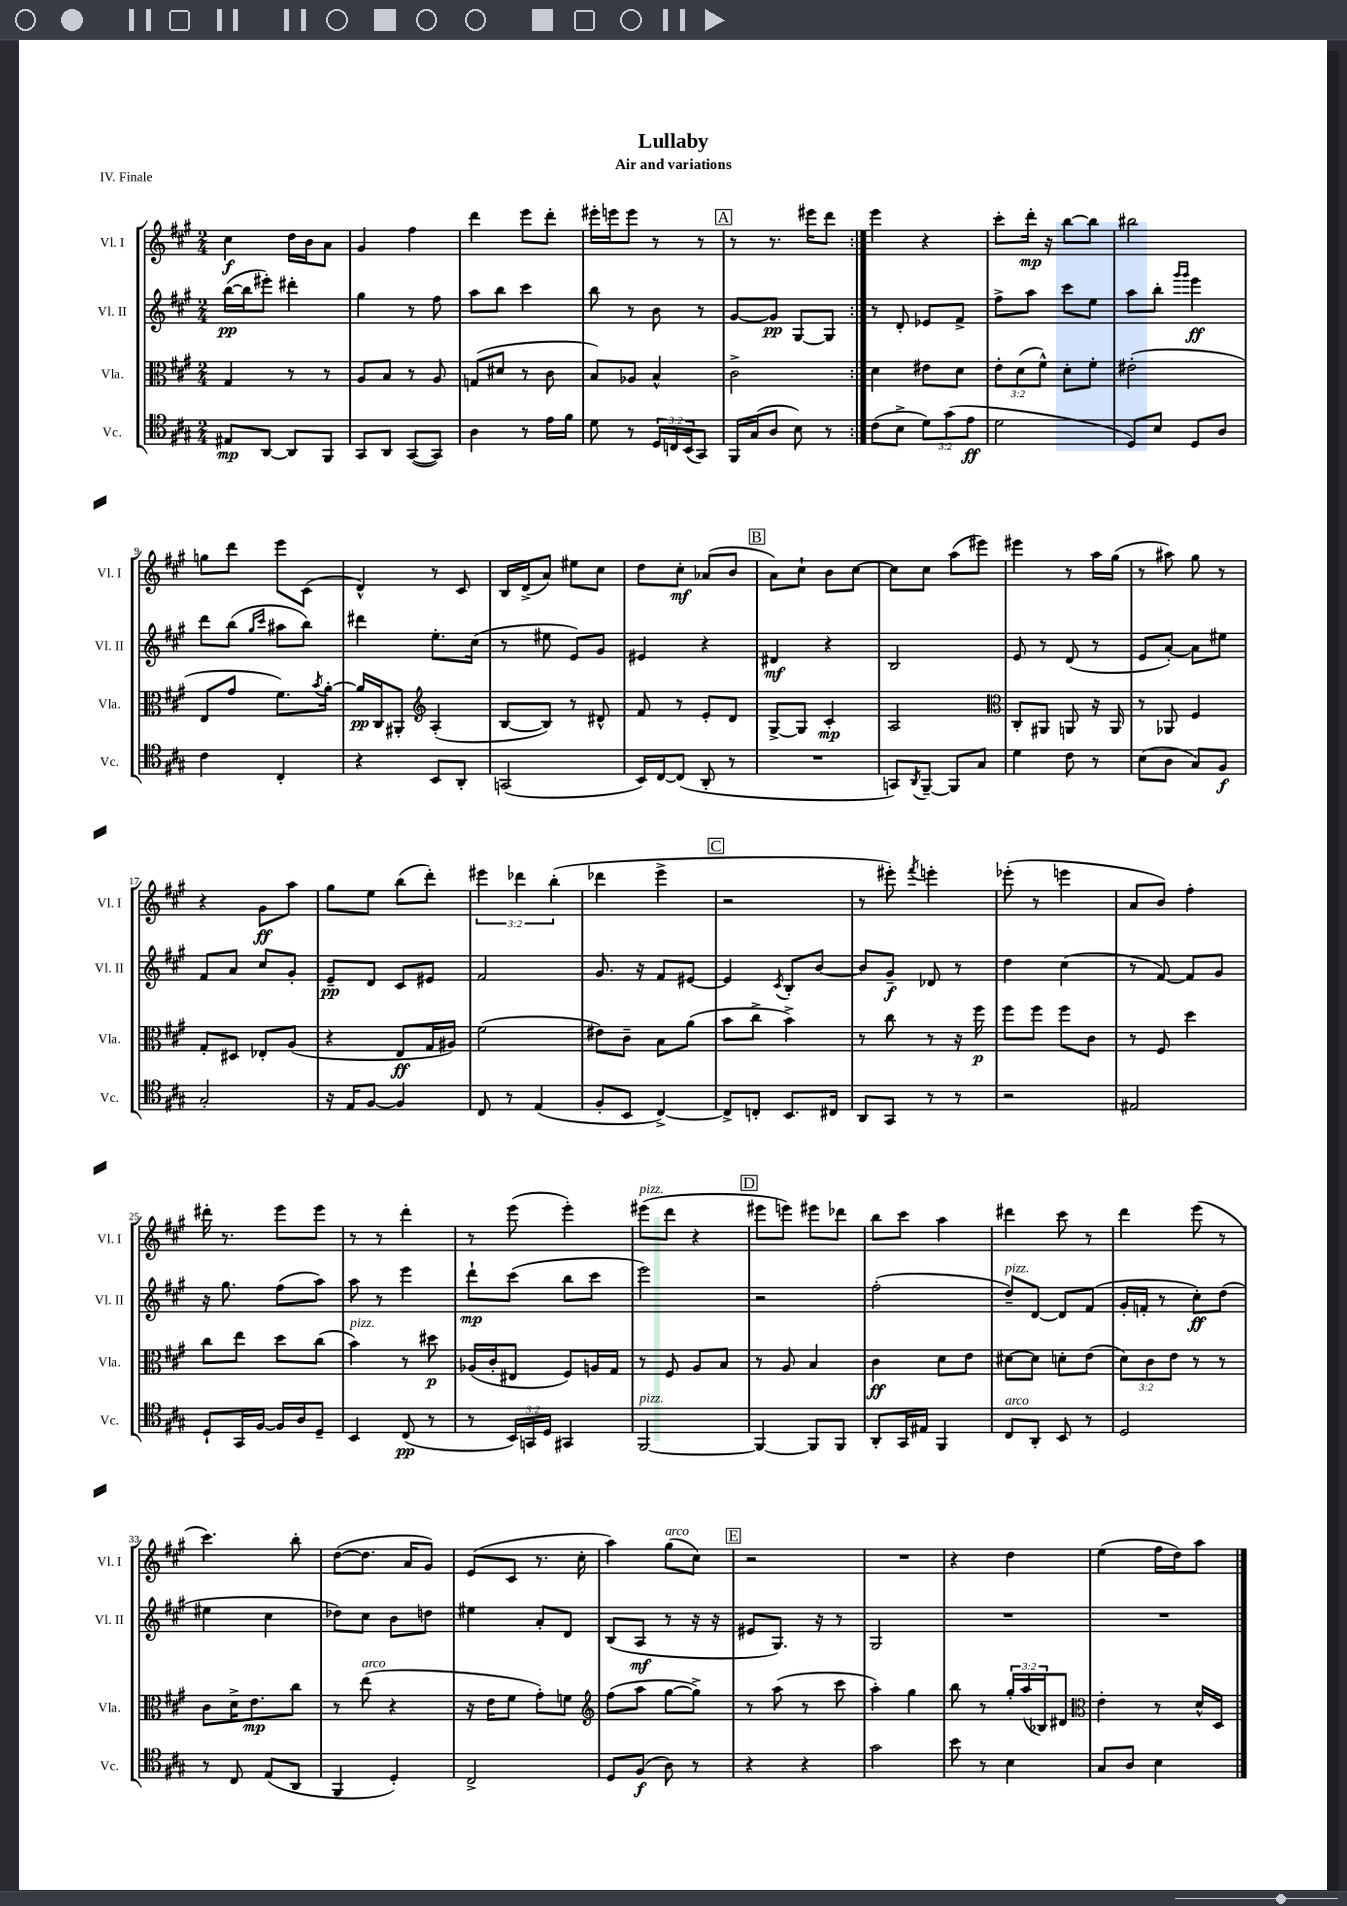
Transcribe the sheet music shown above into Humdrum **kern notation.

**kern	**kern	**kern	**kern
*staff4	*staff3	*staff2	*staff1
*clefC4	*clefC3	*clefG2	*clefG2
*k[f#c#g#]	*k[f#c#g#]	*k[f#c#g#]	*k[f#c#g#]
*M2/4	*M2/4	*M2/4	*M2/4
8E#	4G#	([16bb	4cc#
.	.	16bb]	.
[8AA	.	8eee#')	.
8AA]	8r	4ddd#'	16dd
.	.	.	16b
8FF#	8r	.	8a
=	=	=	=
8GG#	8A	4gg#	4g#
8AA	8B	.	.
([8GG#	8r	8r	4ff#
8GG#])	8A	8ff#	.
=	=	=	=
4A	(8G	8aa	4ddd
.	8d#	8bb	.
8r	8r	4ccc#	8eee
16e	8c#	.	8ddd'
16f#	.	.	.
=	=	=	=
8d	8B)	8bb	16eee#'
.	.	.	16eee
8r	8A-	8r	8eee
24D	4B^^	8b	8r
24C	.	.	.
(24BB	.	.	.
8GG#)	.	8r	8r
=	=	=	=
16FF#	2c#^	[8g#	8r
(16G#	.	.	.
8A	.	8g#]	8.r
8B)	.	[8G#	.
.	.	.	16eee#
8r	.	8G#]	8ddd
=:|!	=:|!	=:|!	=:|!
(8c#	4d	8r	4eee
8B^	.	8d'	.
12d)	8e#	8e-	4r
(12g#	.	.	.
.	8d	8f#^	.
12e	.	.	.
=	=	=	=
2d	12e'	8ff#^	8ccc#'
.	(12d	.	.
.	.	8aa	16ddd'
.	12f#^^)	.	.
.	.	.	16r
.	8d'	8ccc#	[8bb
.	8f#'	8ee	8bb]
=	=	=	=
8D)	(2e#'	8aa	2bb#
8B	.	8bb'	.
.	.	16qqggg#	.
.	.	16qqggg#	.
8D	.	4eee	.
8A	.	.	.
=	=	=	=
4c#	8E	8ddd	8gg
.	8g#	(8bb	8ddd
.	.	16qqgg#	.
.	.	16qqccc#	.
4C#'	8.f#)	8aa#	8eee
.	.	8bb)	(8c#
.	8qb	.	.
.	[16a'	.	.
=	=	=	=
4r	16a]	4ddd#	4d^^)
.	16C#	.	.
.	8AA#'	.	.
*	*clefG2	*	*
8BB	(4A'	8.ee'	8r
8AA'	.	.	8c#
.	.	(16cc#	.
=	=	=	=
(2GG	[8B	8r	16B
.	.	.	(16d^
.	8B])	8ee#	8a)
.	8r	8e)	8ee#
.	8d#^^	8g#	8cc#
=	=	=	=
16BB)	8f#	4e#	8dd
[16C#	.	.	.
(8C#]	8r	.	8cc#'
8AA'	8e'	4r	(8a-
8r	8d	.	8b
=	=	=	=
2r	[8G#^	4d#	8a)
.	8G#]	.	8cc#`
.	4c#'	4r	8b
.	.	.	[8cc#
=	=	=	=
8GG)	2A	2B	8cc#]
8qAA	.	.	.
[8FF#~	.	.	8cc#
8FF#]	.	.	(8aa
8G#	.	.	8eee#)
=	=	=	=
*	*clefC3	*	*
4d	8C#'	8e	4eee#
.	8AA#	8r	.
8c#	8AA	(8d	8r
8r	16r	8r	16aa
.	16AA	.	(16gg#
=	=	=	=
(8B	8r	8e	8r
8A	8AA-	[8a')	8aa#)
8G#)	4F#	8a]	8gg#
8F#	.	8ee#	8r
=	=	=	=
2G#'	8G#'	8f#	4r
.	8D#	8a	.
.	8E-'	8cc#	8g#
.	(8A	8g#'	8aa
=	=	=	=
16r	4r	8e~	8gg#
16E	.	.	.
[8F#	.	8d	8ee
4F#]	8E	8c#	(8bb
.	16G#	8e#	8ddd')
.	16A#)	.	.
=	=	=	=
8C#	(2f#	2f#	6eee#
8r	.	.	.
.	.	.	6ddd-
(4E	.	.	.
.	.	.	(6bb'
=	=	=	=
8F#'	8e#)	8.g#	4ddd-
8BB	8c#~	.	.
.	.	16r	.
[4C#^)	8B	8f#	4eee^
.	(8a	[8e#	.
=	=	=	=
8C#^]	8b	4e#]	2r
8C'	8cc#^	.	.
.	.	8qc#	.
8.BB	4b^)	8B'	.
.	.	[8b	.
16C#	.	.	.
=	=	=	=
8AA	8r	8b]	8r
8GG#	8cc#	8g#~	8eee#')
.	.	.	8qfff#
8r	8r	8d-	4eee'
8r	16r	8r	.
.	16ff#	.	.
=	=	=	=
2r	8ff#	4dd	(8eee-'
.	8ff#	.	8r
.	8ff#	(4cc#	4eee
.	8c#	.	.
=	=	=	=
2E#	8r	8r	8a
.	8F#	[8f#)	8b)
.	4dd	8f#]	4ff#'
.	.	8g#	.
=	=	=	=
8D`	8cc#	16r	16ddd#'
.	.	8.gg#	8.r
16GG#	8ee	.	.
[16F#	.	.	.
16F#]	8dd	(8ff#	8eee
16A	.	.	.
8D~	(8cc#	8aa)	8eee
=	=	=	=
4BB	4b)	8aa	8r
.	.	8r	8r
(8C#	8r	4eee	4ddd'
8r	8dd#	.	.
=	=	=	=
8r	(16A-	8ddd`	8r
.	16c#'	.	.
24BB)	8E#	(8ccc#	(8eee
24GG	.	.	.
24D	.	.	.
4GG#	8F#)	8bb	4eee')
.	16A	8ccc#	.
.	16G#	.	.
=	=	=	=
[2FF#	8r	2eee)	(8eee#
.	8F#	.	8ddd
.	8A	.	4r
.	8B	.	.
=	=	=	=
4FF#_	8r	2r	8eee#
.	8A	.	8eee)
8FF#]	4B	.	8eee#
8FF#	.	.	8ddd-
=	=	=	=
8AA'	4c#	(2ff#'	8bb
16GG#	.	.	8ccc#
16E#	.	.	.
4FF#	8d	.	4aa
.	8e	.	.
=	=	=	=
8C#	[8d#	8dd~)	4ddd#
8AA'	8d#]	[8d	.
8BB	8d'	8d]	8ccc#
8r	(8e	(8f#	8r
=	=	=	=
2D	12d)	16g#'	4ddd
.	.	16f'	.
.	12c#	.	.
.	.	8r	.
.	12e	.	.
.	8r	8cc#')	(8eee
.	8r	(8dd	8r
=	=	=	=
8r	8c#	4ee#	4.ccc#)
8C#	16d^	.	.
.	8.e	.	.
(8E	.	4cc#	.
8AA	8cc#	.	8bb'
=	=	=	=
4FF#	8r	8dd-)	([8dd
.	(8ee	8cc#	8.dd]
4D')	4r	8b	.
.	.	.	16a
.	.	8dd	8g#)
=	=	=	=
2C#^	16r	4ee#	(8e
.	16e	.	.
.	8f#	.	8c#
.	8g#')	8a'	8.r
.	8f	8d	.
.	.	.	16cc#'
=	=	=	=
*	*clefG2	*	*
8D	(8ff#	(8B	4aa)
(8F#	8aa	8A	.
8A)	[8gg#	8r	(8gg#
8r	8gg#^])	16r	8cc#)
.	.	16r	.
=	=	=	=
4r	8r	8e#	2r
.	(8aa	8.G#)	.
4r	8r	.	.
.	.	16r	.
.	8ccc#	8r	.
=	=	=	=
2g#	4aa')	2G#	2r
.	4gg#	.	.
=	=	=	=
8b	8bb	2r	4r
8r	8r	.	.
4B	24gg#'	.	4dd
.	(24aa	.	.
.	24B-)	.	.
.	8d#	.	.
=	=	=	=
*	*clefC3	*	*
8G#	4e'	2r	(4ee
8A	.	.	.
4B	8r	.	16ff#
.	.	.	16dd)
.	16d^^	.	8aa
.	16D	.	.
==	==	==	==
*-	*-	*-	*-
